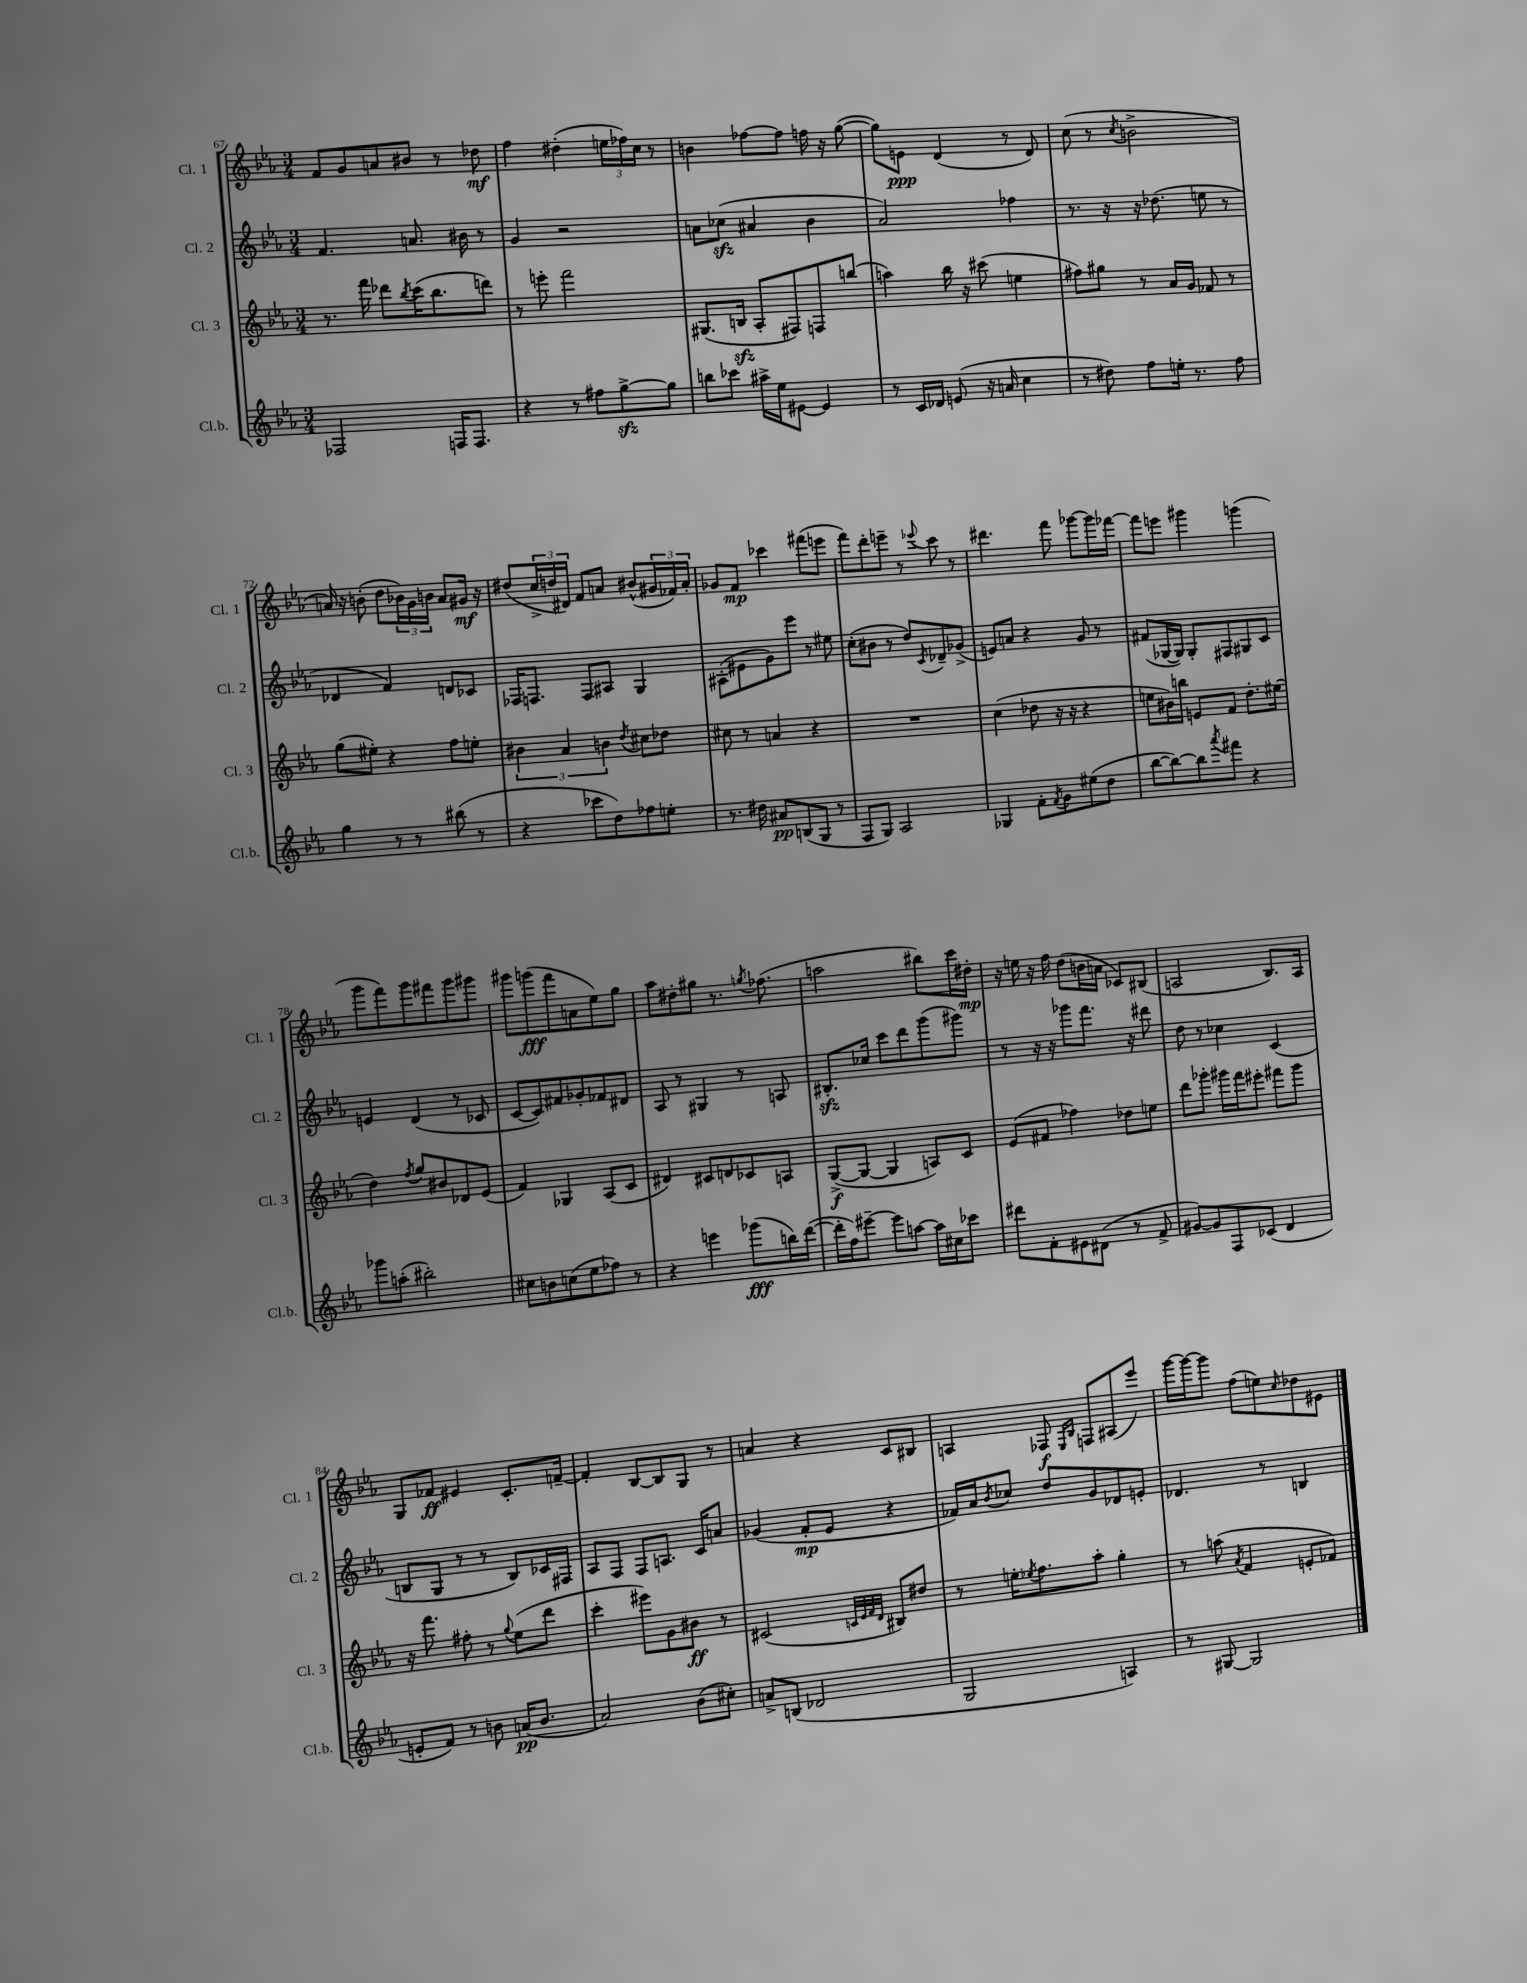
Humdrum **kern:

**kern	**kern	**kern	**kern
*staff4	*staff3	*staff2	*staff1
*clefG2	*clefG2	*clefG2	*clefG2
*k[b-e-a-]	*k[b-e-a-]	*k[b-e-a-]	*k[b-e-a-]
*M3/4	*M3/4	*M3/4	*M3/4
2F-/	8.r	4.f/	8f/L
.	.	.	8g/
.	16fff\	.	.
.	8ddd-\L	.	8a/
.	8qbb-/	.	.
.	(16ccc\K	8.a/	8b#/J
.	8.bb-\	.	.
16F/LK	.	.	8r
8.F/J	.	16b#\	.
.	8ddd\J)	8r	8dd-\
=	=	=	=
4r	8r	4g/	4ff\
.	8eee'\	.	.
8r	2fff\	2r	(4dd#'\
8ff#\L	.	.	.
[8gg^\	.	.	24ee\LL
.	.	.	24ff-\)
.	.	.	24cc\JJ
8gg\]J	.	.	8r
=	=	=	=
8bb\L	(8.G#/L	8a\L	4b\
8ccc-\J	.	(8cc-\J	.
.	16B/Jk	.	.
16aa#^\LL	8A-'/L	4a#/	[8ff-\L
16ee-\J	.	.	.
[8e#\J	8F#/)	.	8ff-\]J
4e#/]	8F/	4b-\	16ff\
.	.	.	16r
.	(8bb/J	.	([8gg\
=	=	=	=
8r	4aa\)	2a-/)	8gg\]L)
16c/LL	.	.	8e\J
16d-/JJ	.	.	.
(8e/	16bb-\	.	(4d/
.	16r	.	.
16r	(8ccc#\	.	.
16a/	.	.	.
4cc\	4ee\	4ff-\	8r
.	.	.	8d/)
=	=	=	=
8r	8ff#\L)	8.r	(8cc\
8dd#\)	8gg#\J	.	8r
.	.	16r	.
.	.	.	8qcc/
8ff\L	8r	16r	2b^\
.	.	(8.dd-\	.
16ee'\Jk	16a-/LL	.	.
8.r	16g/JJ	.	.
.	8f-/	8ee\	.
8ff\	8r	8r	.
=	=	=	=
4gg\	(8gg\L	4d-/	16a/)
.	.	.	16r
.	8ee#'\J)	.	(8b'\
8r	4r	4f/)	8dd\L
8r	.	.	24b-\L)
.	.	.	24g\
.	.	.	24b\JJ
(8bb#\	8ff\L	8d/L	8a/L
8r	8ee'\J	8c-/J	16g#/Jk
.	.	.	16r
=	=	=	=
4r	6b#\	16F-/LK	(8dd#/L
.	.	8.F/J	.
.	.	.	24cc^/L
.	6a-/	.	24dd/
.	.	.	24d#/JJ)
8ccc-\L	.	8F/L	8f/L
.	6b\	.	.
8dd\)	.	8A#/J	8a/J
.	8qdd/	.	.
8ff-\	8cc#\L	4G/	(8b#^^/L
8ee'\J	8dd-\J	.	24g#/L
.	.	.	24f-/)
.	.	.	24a'/JJ
=	=	=	=
8.r	8cc#\	(8A#'\L	8g-/L
.	8r	8e#\	8f/J
16dd#\	.	.	.
8a#/L	4a/	8g\)	4ccc-\
(8B/	.	8eee-\J	.
8G/J	4r	8r	(8fff#\L
8r	.	8ee#\	8eee\J
=	=	=	=
8F/L	2.r	(8cc'\L	8fff\L)
8G/J)	.	8b#\J	8ddd'\
2A-/	.	8r	8eee~\J
.	.	8dd/L)	8r
.	.	8qc/	8qqeee-/
.	.	8d-~/	8ccc\
.	.	(8g-^/J	8r
=	=	=	=
4G-/	(4cc\	8e/L)	4.ddd#\
.	.	8a/J	.
8f'\L	8dd-\	4r	.
8qf/	.	.	.
8g\	16r	.	8fff\
.	16r	.	.
(8ee#\	4r	8g/	[8ggg-\L
8dd\J	.	8r	16ggg-\]L
.	.	.	[16fff-\JJ
=	=	=	=
[8bb-\L	8ee\L	(8f#/L	8fff-\]L
8bb-\_)	16b#\L)	[16G-/L	8eee\J
.	16bb\JJ	16G-/]JJ)	.
8bb-\]	8e/L	8G-'/L	4ggg#\
8qaaa-/	.	.	.
8fff#\J	8f/J	8F#/	.
4r	8.dd'\L	8G#/	(4ggg\
.	.	8c/J	.
.	(16ee#\Jk	.	.
=	=	=	=
8ggg-\L	4dd\)	4e/	8ggg\L
(8aa'\J	.	.	8fff\)
.	8qff/	.	.
2bb#'\)	8gg/L	(4d/	8ggg\
.	8b#/	.	8fff#\
.	8d-/	8r	8ggg\
.	(8e-/J	8c-/	8ggg#\J
=	=	=	=
8cc#\L	4f/)	[8c/L	8ggg#\L
8b\	.	8c/])	(8ggg\
(8cc\	4G-/	8f#/	8fff\
8ee-\	.	8g-'/	8a\
8ff-\J)	(8A-/L	8f-/	8ee-\)
8r	8c/J	8d#/J	8gg\J
=	=	=	=
4r	4d#/)	8A-/	8aa-\L
.	.	8r	8dd#'\
4eee\	8c#/L	4G#/	8gg#\J
.	8d/	.	8.r
(8ggg-\L	8c-/	8r	.
.	.	.	8qgg/
.	.	.	(8.ff-\
16bb\L)	8A/J	8A/	.
([16ddd\JJ	.	.	.
=	=	=	=
16ddd'\]LL	([8G^/L	8.B#'/L	2aa\
16ff\J)	.	.	.
[8eee#~\J	8G/_J	.	.
.	.	16cc-/Jk	.
8eee#\]L	4G/]	8ccc\L	.
[8aa\J	.	8ddd\	.
16aa\]LL	8A/L)	(8ggg\	8bb#\L)
16cc#\J	.	.	.
8ccc-\J	8c/J	8ggg#\J)	16ccc\L
.	.	.	16dd#'\JJ
=	=	=	=
8ddd#\L	(8e-/L	8r	16r
.	.	.	16ee\
8f'\	8f#/J	16r	16r
.	.	16r	16ff\
8e#\	4ff-\)	8ggg-\L	(8dd\L
(8d#\J	.	8.fff\J	16b\L
.	.	.	16a\JJ
8r	8dd-\L	.	8c-/L)
.	.	16r	.
8f^/	8ee\J	8ddd#\	(8B#/J
=	=	=	=
[8g#/L)	8ddd\L	8dd\	2A/
8g#/]	8ggg-'\J	8r	.
8F/	16ggg#\LL	4cc-\	.
.	16fff\J	.	.
(8c-/J	8eee#'\J	.	.
4d/	8fff#\L	(4c/	8.B-/L)
.	8ggg#\J	.	.
.	.	.	16A/Jk
=	=	=	=
8e'/L	16r	8B/L	8G/L
.	8.fff\	.	.
8f/J)	.	8G/J	8f-/J
8r	8ff#'\	8r	4e#/
8b\	8r	8r	.
.	8qqgg/	.	.
(16a/LK	(8ee-\L	8B/L)	8.c'/L
8.b/J	.	.	.
.	8ddd\J	16c-/L	.
.	.	16F#/JJ	[16f~/Jk
=	=	=	=
2a-/)	4ccc'\	8A-/L	4f'/]
.	.	8F/J	.
.	8eee#\L)	8F/L	[8B-/L
.	8g\	8.A/J	8B-/]
(8b-\L	8b#\J	.	8G/J
.	.	16c/LK	.
8cc#'\J)	8r	8a/J	8r
=	=	=	=
8a^/L	(2c#/	(4g-/	4a/
(8B/J	.	.	.
2d-/	.	8f'/L	4r
.	.	8e-/J	.
.	32qqc/LLL	.	.
.	32qqe-/	.	.
.	32qqf/	.	.
.	32qqd/JJJ	.	.
.	8B#/L)	4r	8c/L
.	8dd#/J	.	8B#/J
=	=	=	=
2G/	8r	16f-/LL)	4A/
.	.	16a-/J	.
.	.	8qb-/	.
.	16ee'\LK	8cc-/J	.
.	8qee-/	.	.
.	8.ff\	.	.
.	.	8dd/L	8F-/
.	.	.	16qqE-/LL
.	.	.	16qqB-/JJ
.	8aa-'\J	8g/	8F/L
4A/)	4gg'\	8d-/	(8A#/
.	.	8e'/J	8eee-/J)
=	=	=	=
8r	8r	4.d-/	[16ggg\LL
.	.	.	16ggg\_J
[8G#/	(8aa\	.	8ggg\]J
.	8qa-/	.	.
2G#/]	4f/	.	(8ff\L
.	.	8r	8ee\)
.	.	.	16qqcc/
.	8e'/L	4B/	8dd-\
.	8f-/J)	.	8e#\J
==	==	==	==
*-	*-	*-	*-
